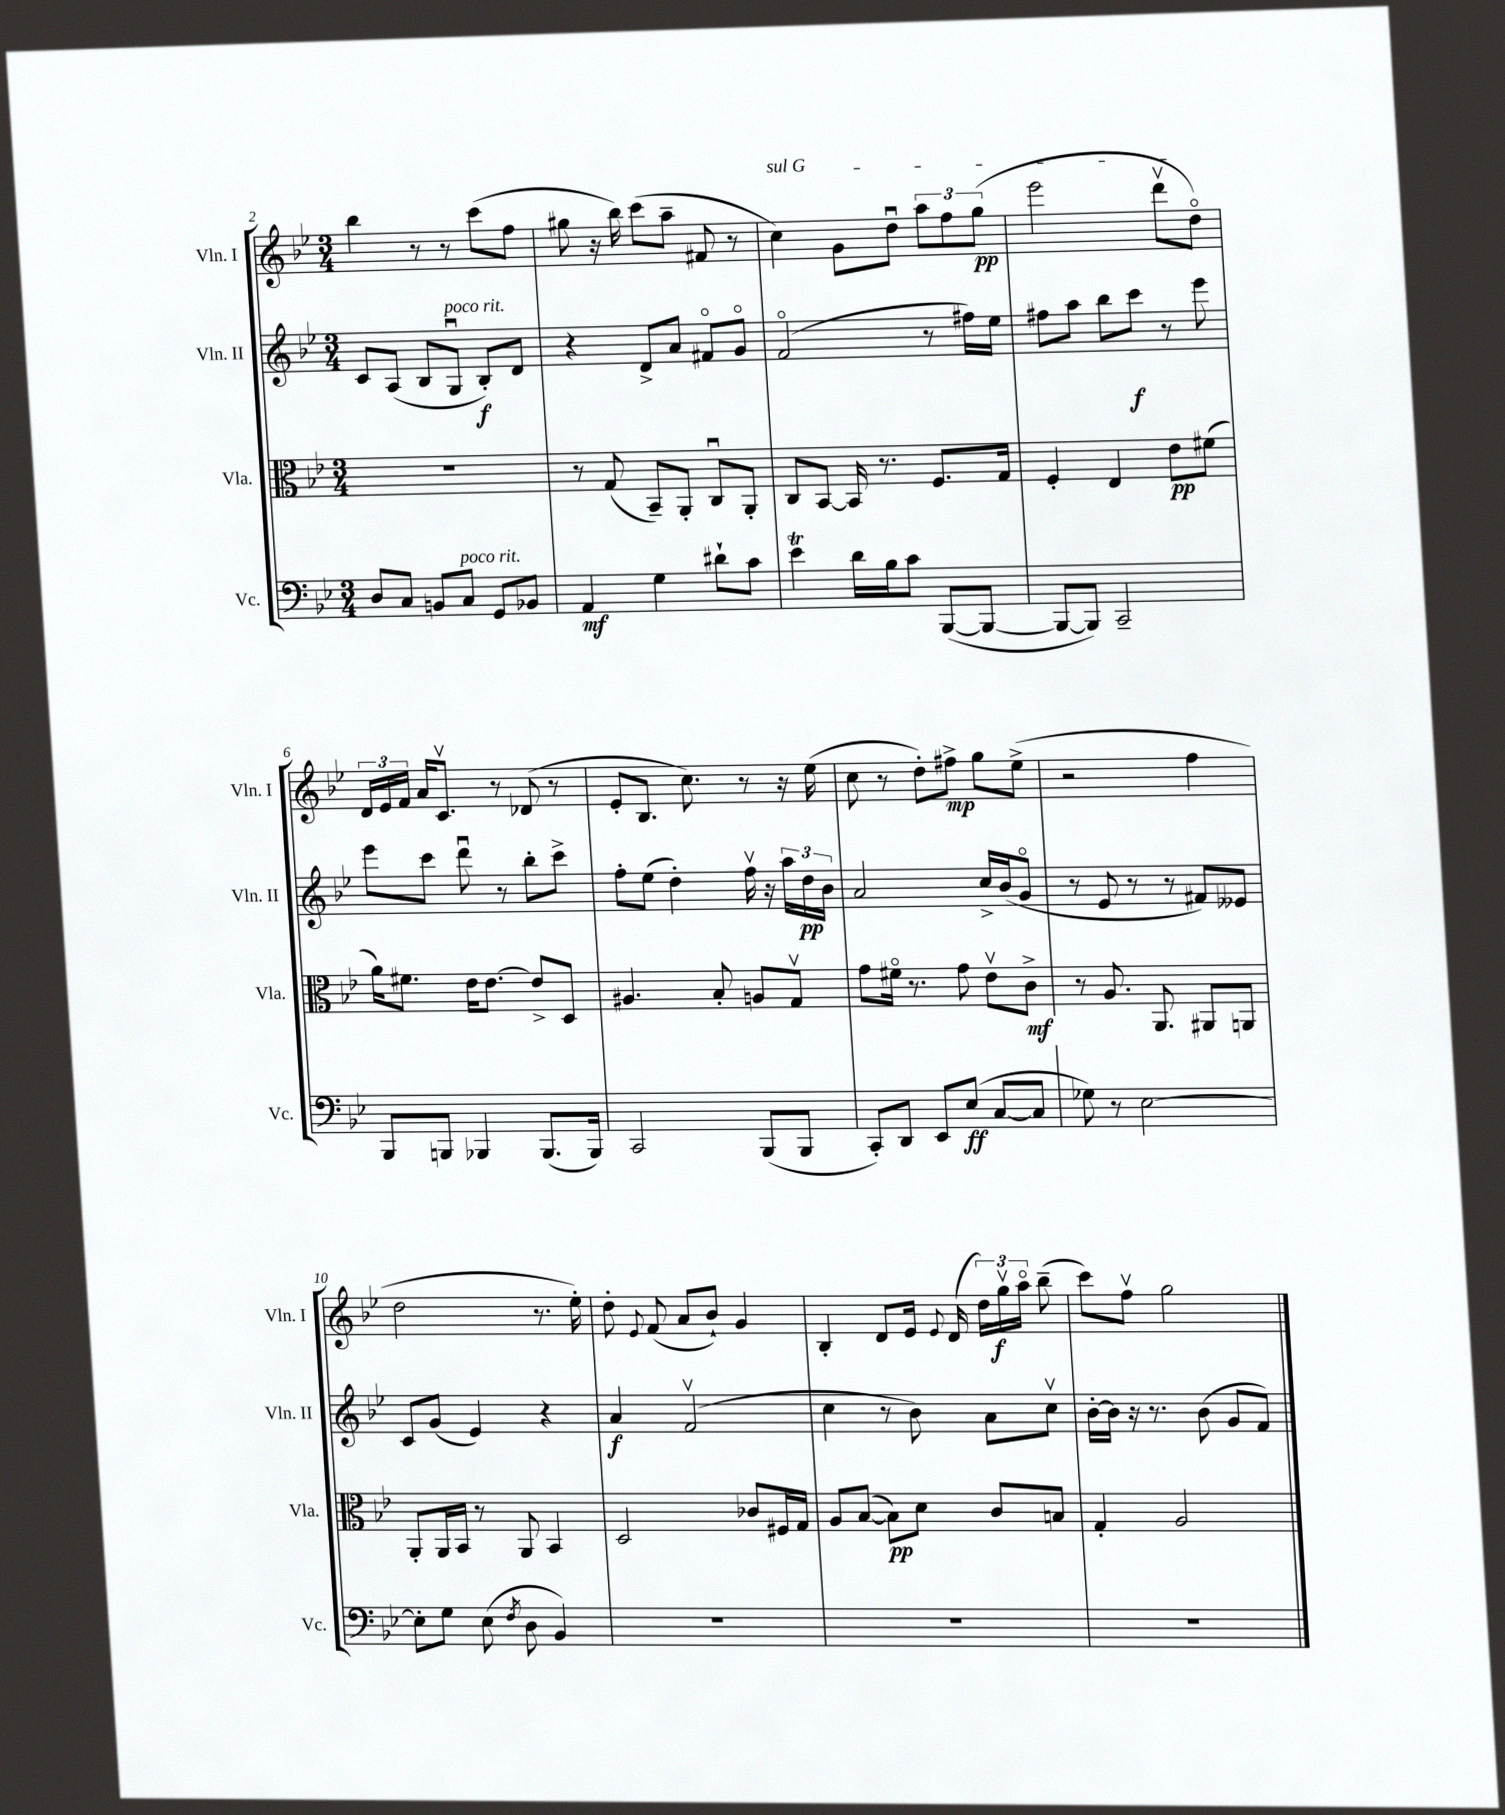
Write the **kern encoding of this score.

**kern	**kern	**kern	**kern
*staff4	*staff3	*staff2	*staff1
*clefF4	*clefC3	*clefG2	*clefG2
*k[b-e-]	*k[b-e-]	*k[b-e-]	*k[b-e-]
*M3/4	*M3/4	*M3/4	*M3/4
8D	2.r	8c	4bb-
8C	.	(8A	.
8BB	.	8B-	8r
8C	.	8Gu	8r
8GG	.	8B-')	(8ccc
8BB-	.	8d	8ff
=	=	=	=
4AA	8r	4r	8gg#
.	(8G	.	16r
.	.	.	16bb-)
4G	8BB-~)	8d^	(8ccc
.	8AA'	8a	8aa~
8d#`	8Cu	8f#o	8f#
8c	8AA'	8go	8r
=	=	=	=
4e-	8C	(2fo	4cc)
.	[8BB-	.	.
16d	16BB-]	.	8g
16B-	8.r	.	.
8c	.	.	8ddu
([8BBB-	8.F	8r	12aa
.	.	.	12ff
8BBB-_	.	16ff#)	.
.	.	.	(12gg
.	16G	16ee-	.
=	=	=	=
8BBB-_	4F'	8ff#	2eee-
8BBB-])	.	8aa	.
2CC~	4E-	8bb-	.
.	.	8ccc	.
.	8e-	8r	8dddv
.	(8f#	8eee-	8ddo)
=	=	=	=
8BBB-	16a)	8eee-	24d
.	.	.	24e-
.	8.f#	.	.
.	.	.	24f
8BBB	.	8ccc	16a
.	.	.	8.cv
4BBB-	16e-	8dddu	.
.	[8.e-	.	.
.	.	8r	8r
(8.BBB-	8e-^]	8bb-'	(8d-
.	8D	8ccc^	8r
16BBB-)	.	.	.
=	=	=	=
2CC	4.A#	8ff'	8e-'
.	.	(8ee-	8.B-
.	.	4dd')	.
.	.	.	8.cc)
.	8B-'	.	.
(8BBB-	8A	16ffv	8r
.	.	16r	.
8BBB-	8Gv	24aa	16r
.	.	24dd	.
.	.	.	(16ee-
.	.	24b-	.
=	=	=	=
8CC')	8g	2a	8cc
8DD	16f#o	.	8r
.	8.r	.	.
8EE-	.	.	8dd')
(8E-	8g	.	8ff#^
[8C	8e-v	16cc^	8gg
.	.	(16b-	.
8C]	8c^	8go	(8ee-^
=	=	=	=
8G-)	8r	8r	2r
8r	8.A	8e-	.
[2E-	.	8r	.
.	8.AA	.	.
.	.	8r	.
.	8AA#	8f#)	4ff
.	8AA	8e--	.
=	=	=	=
8E-']	8AA'	8c	2dd
8G	16AA	(8g	.
.	16BB-	.	.
(8E-	8r	4e-)	.
8qF	.	.	.
8D	8AA	.	.
4BB-)	4BB-	4r	8.r
.	.	.	16ee-')
=	=	=	=
2.r	2D	4a	8dd'
.	.	.	8qqe-
.	.	.	(8f
.	.	(2fv	8a
.	.	.	8b-`)
.	8c-	.	4g
.	16F#	.	.
.	16G	.	.
=	=	=	=
2.r	8A	4cc	4B-'
.	([8B-	.	.
.	8B-])	8r	8d
.	8d	8b-)	16e-
.	.	.	8qqe-
.	.	.	(16d
.	8c	8a	24dd)
.	.	.	24ggv
.	.	.	24aao
.	8B	8ccv	(8bb-~
=	=	=	=
2.r	4G'	[16b-'	8ccc)
.	.	16b-]	.
.	.	16r	8ffv
.	.	8.r	.
.	2A	.	2gg
.	.	(8b-	.
.	.	8g	.
.	.	8f)	.
==	==	==	==
*-	*-	*-	*-
